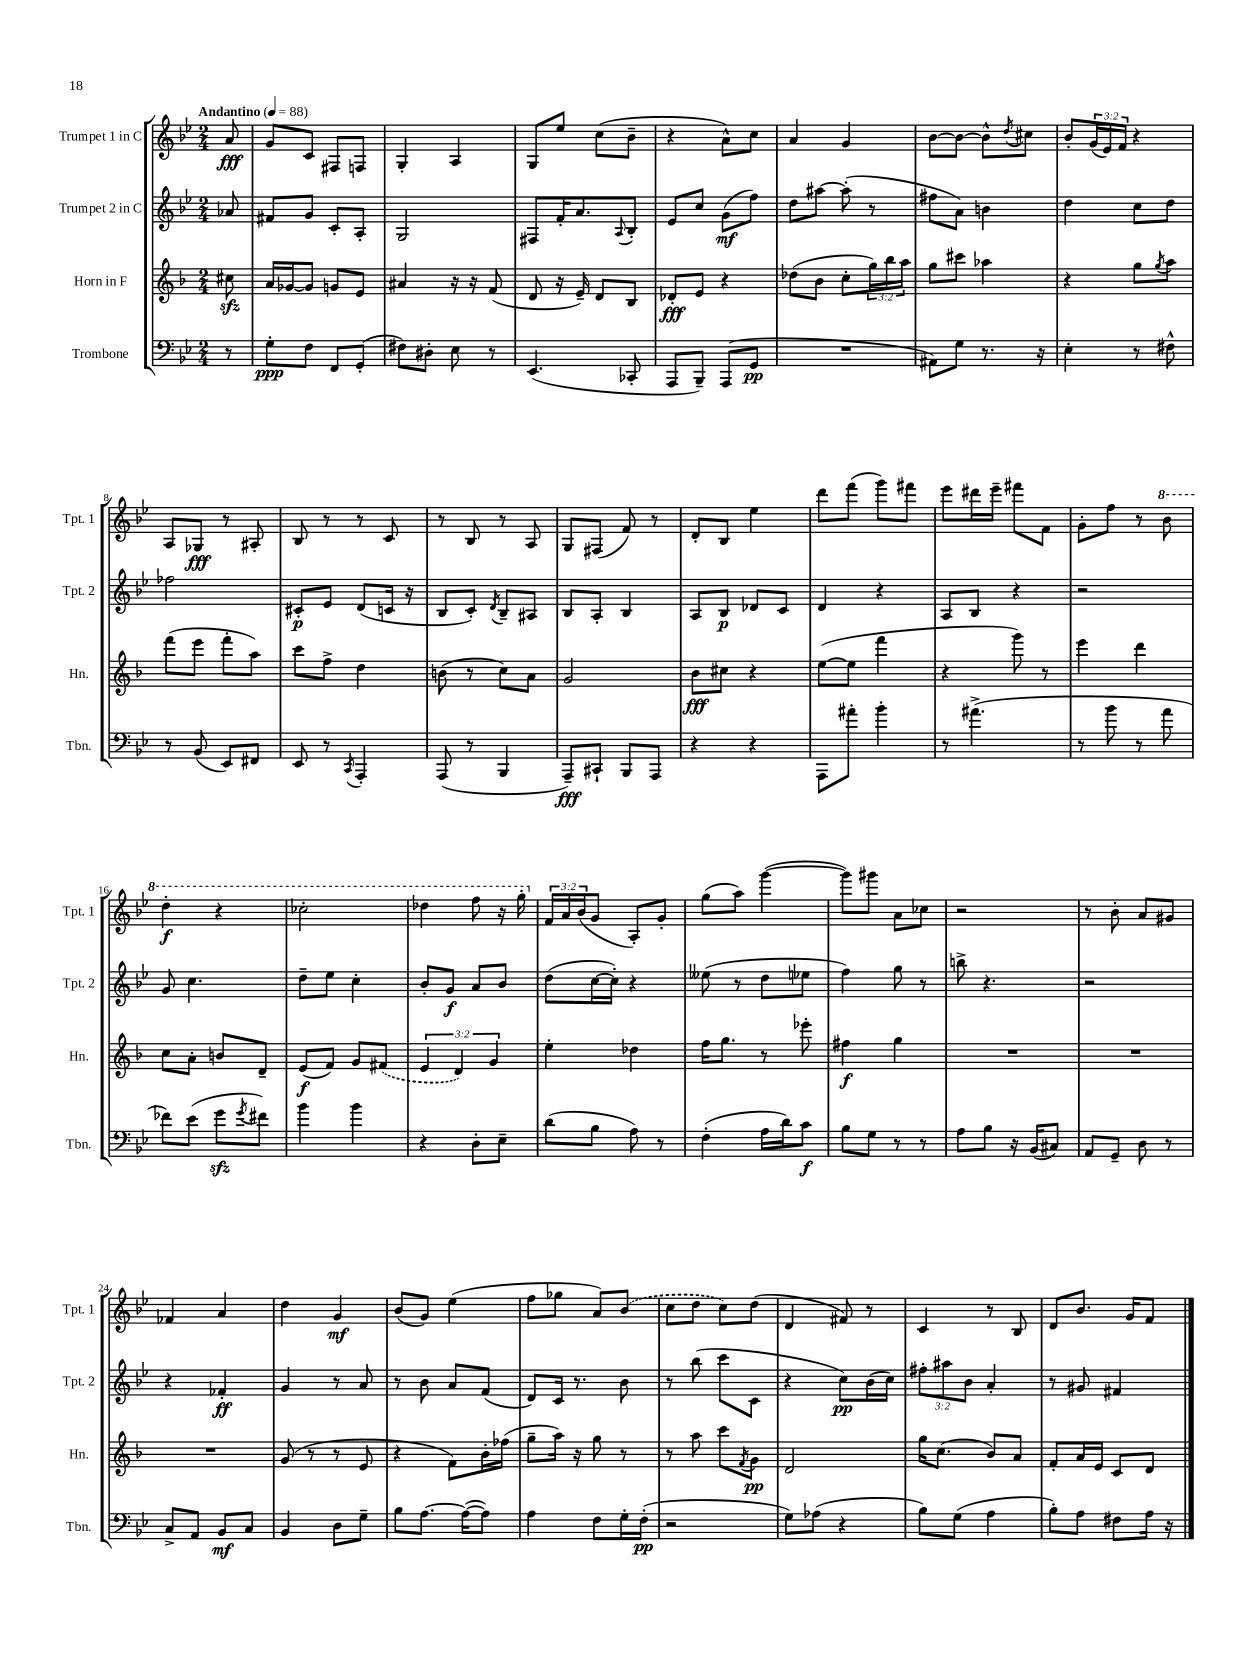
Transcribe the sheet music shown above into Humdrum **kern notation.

**kern	**kern	**kern	**kern
*staff4	*staff3	*staff2	*staff1
*clefF4	*clefG2	*clefG2	*clefG2
*k[b-e-]	*k[b-]	*k[b-e-]	*k[b-e-]
*M2/4	*M2/4	*M2/4	*M2/4
*MM88	*MM88	*MM88	*MM88
8r	8cc#	8a-	8a
=	=	=	=
8G'	16a	8f#	8g
.	[16g-	.	.
8F	8g-]	8g	8c
8FF	8g	8c'	8F#
(8GG'	8e	8A'	8F
=	=	=	=
8F#)	4a#	2G	4G'
8D#'	.	.	.
8E-	16r	.	4A
.	16r	.	.
8r	(8f	.	.
=	=	=	=
(4.EE-	8d	8F#	8G
.	16r	16f'	8ee-
.	16e~)	8.a	.
.	8d	.	(8cc
.	.	8qqA	.
8CC-'	8B-	8B-'	8b-~
=	=	=	=
8AAA	8d-'	8e-	4r
8BBB-~)	8e	8cc	.
(8AAA	4r	(8g	8a^^)
8GG	.	8ff)	8cc
=	=	=	=
2r	(8dd-	8dd	4a
.	8b-	[8aa#	.
.	8cc'	(8aa#']	4g
.	24gg)	8r	.
.	24bb-	.	.
.	24aa	.	.
=	=	=	=
8AA#)	8gg	8ff#	[8b-
8G	8ccc#	8a)	8b-_
8.r	4aa-	4b	8b-^^]
.	.	.	8qdd
.	.	.	8cc#
16r	.	.	.
=	=	=	=
4E-'	4r	4dd	8b-'
.	.	.	(24g
.	.	.	24e-)
.	.	.	24f
8r	8gg	8cc	4r
.	8qgg	.	.
8F#^^	8aa	8dd	.
=	=	=	=
8r	(8fff	2ff-	8A
(8BB-	8eee	.	8G-
8EE-)	8fff'	.	8r
8FF#	8aa)	.	8A#'
=	=	=	=
8EE-	8ccc	8c#'	8B-
8r	8ff^	8e-	8r
8qCC	.	.	.
4AAA'	4dd	(8d	8r
.	.	16c	8c
.	.	16r	.
=	=	=	=
(8AAA	(8b	8B-	8r
8r	8r	8c')	8B-
.	.	8qd	.
4BBB-	8cc)	8B-~	8r
.	8a	8A#	8A
=	=	=	=
8AAA~)	2g	8B-	8G
8CC#`	.	8A'	(8F#
8BBB-	.	4B-	8f)
8AAA	.	.	8r
=	=	=	=
4r	8b-	8A	8d'
.	8cc#	8B-	8B-
4r	4r	8d-	4ee-
.	.	8c	.
=	=	=	=
8AAA	([8ee	4d	8ddd
8a#'	8ee]	.	(8fff
4b-'	4fff	4r	8ggg)
.	.	.	8fff#
=	=	=	=
8r	4r	8A	8eee-
(4.a#^	.	8B-	16ddd#
.	.	.	16eee-~
.	8ggg)	4r	8fff#
.	8r	.	8f
=	=	=	=
8r	4eee	2r	8g'
8b-	.	.	8ff
8r	4ddd	.	8r
8a	.	.	8bb-
=	=	=	=
8f-)	8cc	8g	4ddd'
(8e-	8a'	4.cc	.
8g	8b	.	4r
8qg	.	.	.
8f#)	8d~	.	.
=	=	=	=
4b-	(8e	8dd~	2ccc-'
.	8f)	8ee-	.
4b-	8g	4cc'	.
.	(8f#	.	.
=	=	=	=
4r	6e	8b-'	4ddd-
.	.	8g	.
.	6d)	.	.
8D'	.	8a	8fff
.	6g	.	.
8E-~	.	8b-	16r
.	.	.	16ggg'
=	=	=	=
(8d	4ee'	(8dd	24f
.	.	.	24a
.	.	.	(24b-
8B-	.	[16cc	8g
.	.	16cc'])	.
8A)	4dd-	4r	8A')
8r	.	.	8g'
=	=	=	=
(4F'	16ff	(8ee--	(8gg
.	8.gg	.	.
.	.	8r	8aa)
16A	8r	8dd	([4ggg
16d)	.	.	.
8c	8eee-'	8ee-	.
=	=	=	=
8B-	4ff#	4ff)	8ggg])
8G	.	.	8ggg#
8r	4gg	8gg	8a
8r	.	8r	8cc-
=	=	=	=
8A	2r	8bb^	2r
8B-	.	4.r	.
16r	.	.	.
(16BB-	.	.	.
8C#)	.	.	.
=	=	=	=
8AA	2r	2r	8r
8GG~	.	.	8b-'
8D	.	.	8a
8r	.	.	8g#
=	=	=	=
8C^	2r	4r	4f-
8AA	.	.	.
8BB-	.	4f-'	4a
8C	.	.	.
=	=	=	=
4BB-	(8g	4g	4dd
.	8r	.	.
8D	8r	8r	4g
8G~	8e	8a	.
=	=	=	=
8B-	4r	8r	(8b-
[8.A	.	8b-	8g)
.	8f)	8a	(4ee-
(16A_	.	.	.
8A])	16b-'	(8f	.
.	(16ff-	.	.
=	=	=	=
4A	8gg~	8d)	8ff
.	16aa)	16c	8gg-
.	16r	8.r	.
8F	8gg	.	8a)
16G'	8r	8b-	(8b-
(16F'	.	.	.
=	=	=	=
2r	8r	8r	8cc
.	8aa	(8bb-	8dd
.	8ccc	8ccc	8cc)
.	8qf	.	.
.	8g	8c	(8dd
=	=	=	=
8G)	2d	4r	4d
(8A-	.	.	.
4r	.	8cc)	8f#)
.	.	(16b-	8r
.	.	16cc)	.
=	=	=	=
8B-)	16gg	12ff#'	4c
.	(8.cc	.	.
.	.	12aa#	.
(8G	.	.	.
.	.	12b-	.
4A	8b-)	4a'	8r
.	8a	.	8B-
=	=	=	=
8B-')	8f'	8r	8d
8A	16a	8g#	8.b-
.	16e	.	.
8F#	8c	4f#	.
.	.	.	16g
16A	8d	.	8f
16r	.	.	.
==	==	==	==
*-	*-	*-	*-
